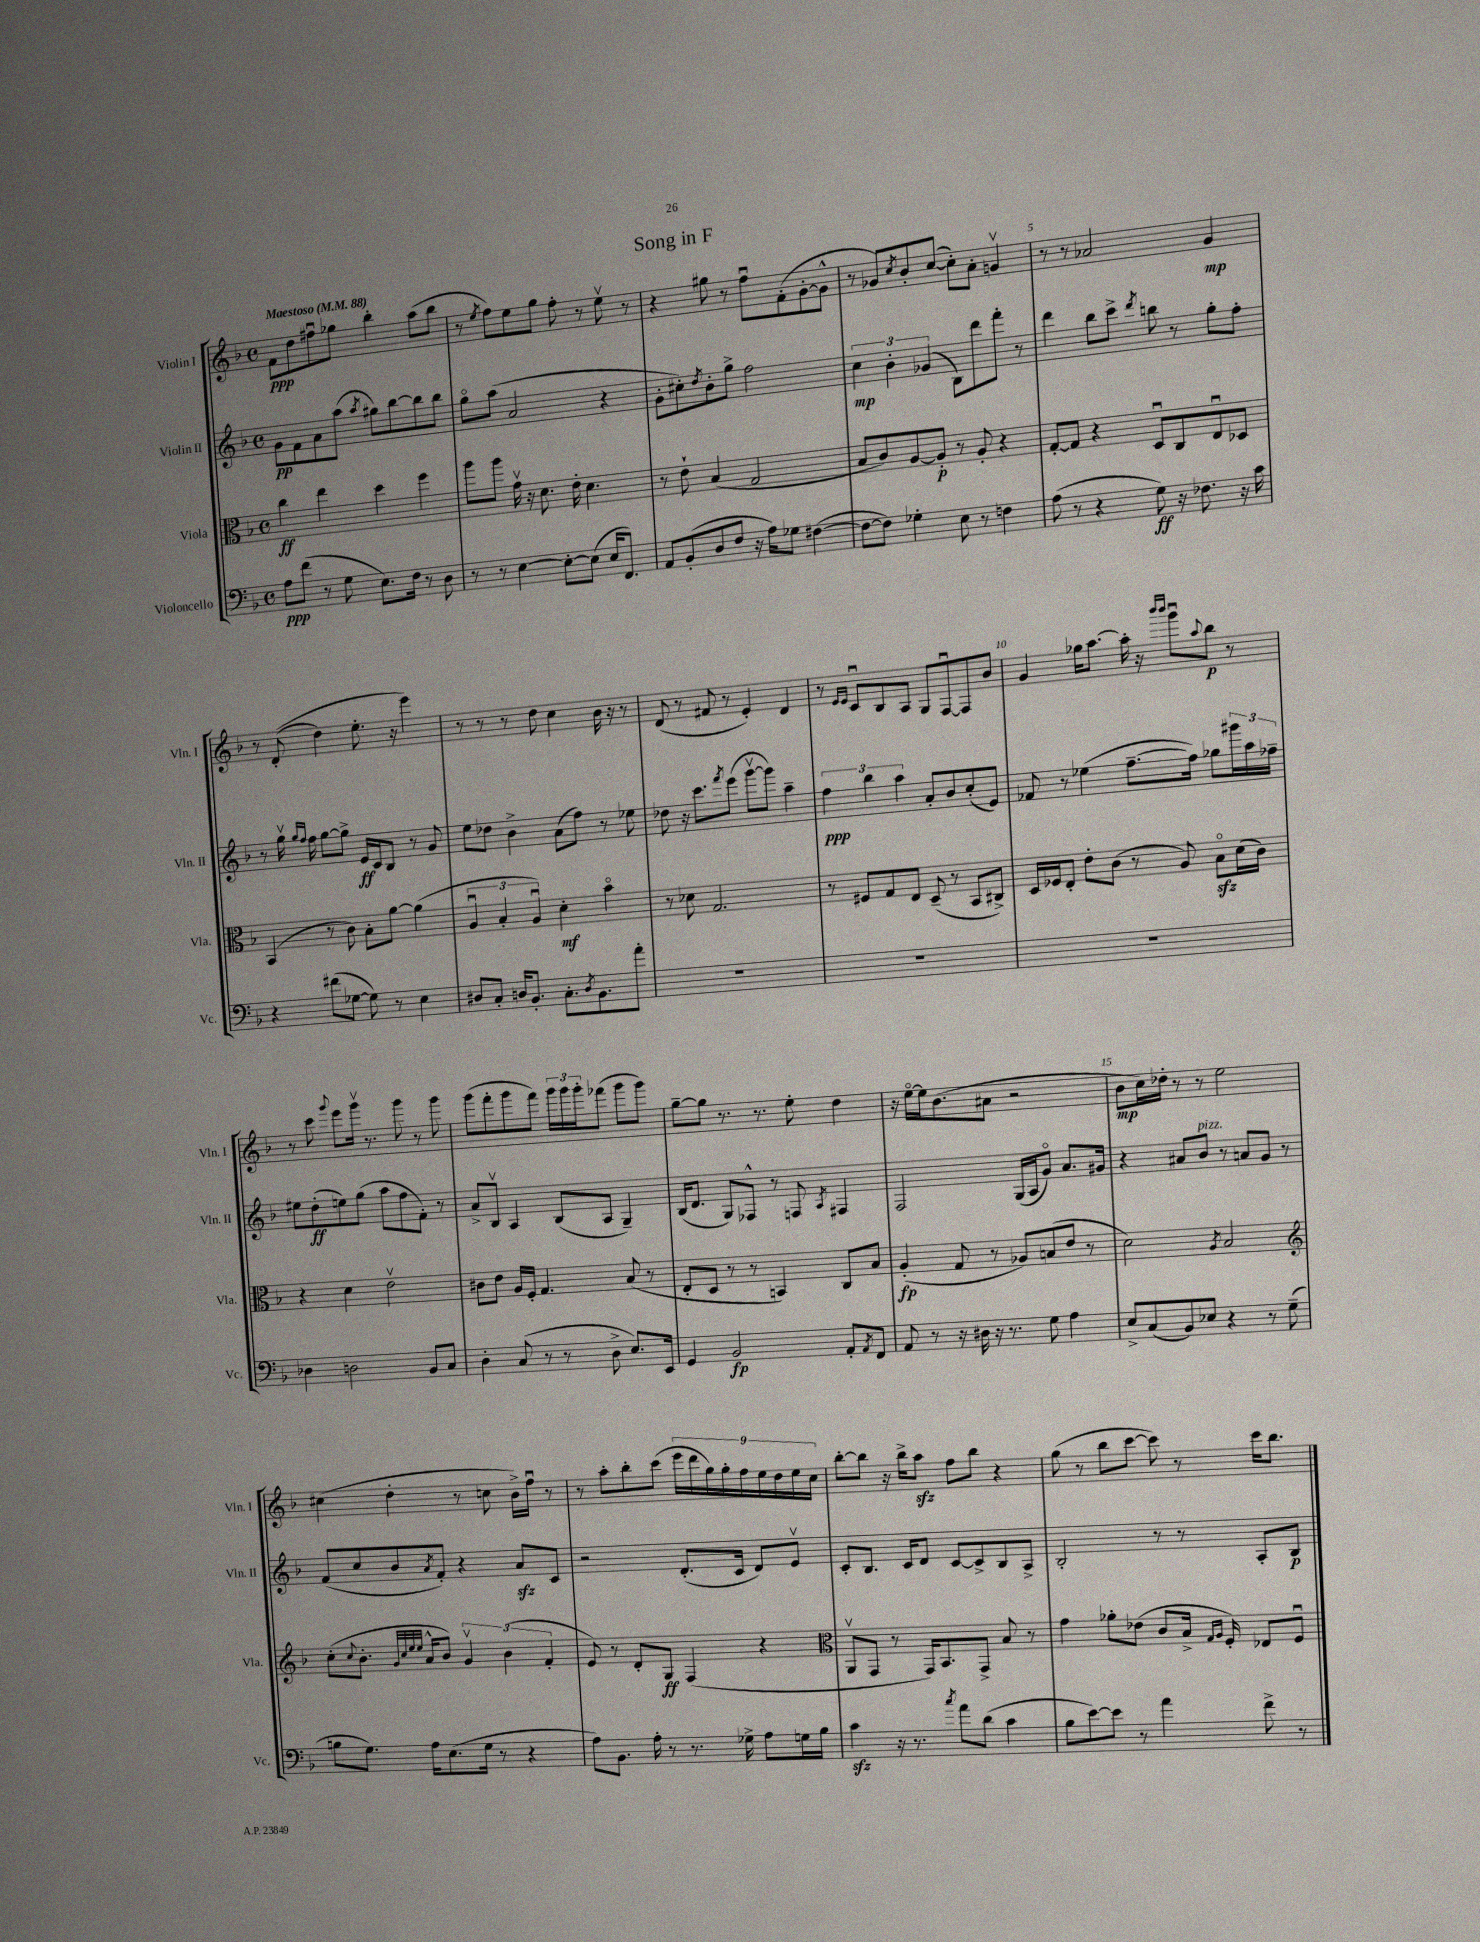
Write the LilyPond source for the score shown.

\header { title = "Song in F" }
<<
\new StaffGroup <<
\new Staff = "s0" \with { instrumentName = "Violin I" shortInstrumentName = "Vln. I" } {
    \clef treble \key f \major \defaultTimeSignature \time 4/4 \tempo "Maestoso" 4 = 88
    f'8\ppp d''8 fis''8\downbow ges''8 bes''4-. a''8( bes''8 |
    r8 \acciaccatura { e''8 } f''8) e''8 g''8 f''8-. r8 e''8\upbow r8 |
    r4 gis''8 r8 f''8\downbow f'8-.( g'8~-. g'8-^ |
    r8 ges'8) \acciaccatura { c''8 } bes'8-. c''8~( c''8-.) a'8-. g'4\upbow |
    r8 r8 aes'2 g'4\mp |
    r8 d'8-.(\( d''4) e''8.-. r16 e'''4\) |
    r8 r8 r8 d''8 c''4 bes'16 r16 r8 |
    d'8( r8 fis'8 r8 e'4-.) d'4 |
    r8 \grace { e'16 e'16 } c'8\downbow bes8 a8 g8 f8~\downbow f8 bes'8 |
    g'4 ges''16 a''8.~ a''16-. r16 \grace { bes'''16 bes'''16 } g'''8\downbow \appoggiatura { a''8 } bes''8\p r8 |
    r8 c'''8 \appoggiatura { g'''8 } e'''8 g'''16\upbow r8. g'''8 r8 g'''8 |
    g'''8( f'''8-. g'''8 f'''8) \tuplet 3/2 { g'''16 g'''16 g'''16-. } fes'''8( g'''8 g'''8) |
    g''8~-- g''8 r8. r8. e''8-. d''4 |
    r16 e''16~\flageolet e''16 bes'8.( ais'8 r2 |
    bes'8\mp c''16) des''16-. r8 r8 e''2 |
    cis''4( d''4-. r8 c''8 bes'16->) f''16\downbow r8 |
    r8 a''8-. bes''8-. c'''8( \tuplet 9/8 { e'''16 d'''16 g''16) g''16-. f''16 e''16 d''16 e''16 c''16 } |
    bes''8~-. bes''8 r16 bes''16-> a''8\sfz f''8 bes''8 r4 |
    g''8( r8 bes''8 c'''8~ c'''8) r8 c'''16 bes''8. \bar "|." |
}
\new Staff = "s1" \with { instrumentName = "Violin II" shortInstrumentName = "Vln. II" } {
    \clef treble \key f \major \defaultTimeSignature \time 4/4
    g'8\pp f'8 a'8 a''8( \acciaccatura { a''8 } gis''8) bes''8~ bes''8 bes''8 |
    g''8\flageolet a''8( a'2 r4 |
    g'8-. cis''8-.) \acciaccatura { d''8 } bes'8-. g''8-> f''2 |
    \tuplet 3/2 { c''4\mp bes'4-. ges'4( } bes8) d'''8 f'''8-. r8 |
    d'''4 bes''8 c'''8-> \acciaccatura { d'''8 } b''8 r8 g''8-. f''8-. |
    r8 g''16\upbow \grace { g''16 f''16 } f''16 g''8~ g''8-> e'16\ff c'16 bes8 r8 g'8 |
    e''8 des''8 bes'4-> a'8( f''8) r8 ees''8 |
    des''8 r16 c'''8. \acciaccatura { f'''8 } e'''8( g'''8~\upbow g'''8) a''4-- |
    \tuplet 3/2 { f''4\ppp bes''4 a''4 } a'8-. bes'8 c''8-.( e'8) |
    fes'8 r8 ees''4( f''8.~-- f''16) ges''8 \tuplet 3/2 { gis'''16 a''16 fes''16-- } |
    eis''8 d''8-.\ff( e''8) g''8( a''8 f''8 f'8-.) r8 |
    a'8-> bes8\upbow a4 bes8( a8 g4--) |
    bes16( d'8. g8) fes8-^ r8 f8 \acciaccatura { a8 } fis4 |
    f2 g16( a16 g'8\flageolet) a'8. gis'16 |
    r4 ais'8 bes'8^\markup { \italic "pizz." } r8 a'8 g'8 r8 |
    f'8( c''8 bes'8 \acciaccatura { a'8 } f'8-.) r4 a'8\sfz c'8 |
    r2 d'8.-.( c'16 d'8) e'8\upbow |
    c'8-. bes8. c'16 d'8 c'8~ c'8-> bes8 a8-> |
    bes2-. r8 r8 a8-. bes8\p \bar "|." |
}
\new Staff = "s2" \with { instrumentName = "Viola" shortInstrumentName = "Vla." } {
    \clef alto \key f \major \defaultTimeSignature \time 4/4
    c''4\ff e''4 d''4 f''4 |
    a''8 a''8 g'16\upbow r16 d'8. e'16-. d'4. |
    r8 e'8-! bes4( g2 |
    bes8 c'8) a8~ a8-.\p r8 a8-. r4 |
    g8~-. g8 r4 d8\downbow c8 e8\downbow des8 |
    bes,4( r8 c'8) bes8-. a'8~ a'4( |
    \tuplet 3/2 { a4\downbow bes4-. a4\downbow) } d'4-.\mf bes'4\flageolet |
    r8 des'8 g2. |
    r8 fis8 g8 e8 d8--( r8 bes,8 cis8->) |
    d16 fes16 e8-. e'8-. c'8( r8 a8) bes8\flageolet\sfz d'16( c'16) |
    r4 d'4 e'2\upbow |
    cis'8 e'8 a16 f16-. g4. bes8( r8 |
    e8-. d8 r8 r8 b,4) c8 bes8 |
    a4-.\fp( g8 r8 aes8) b8( e'8 r8 |
    d'2) \acciaccatura { a8 } bes2 |
    \clef treble c''8-.( \appoggiatura { c''8 } bes'8.-. \grace { g'32 c''32 e''32 e''32 } a'16-^ bes'8) \tuplet 3/2 { g'4\upbow bes'4( f'4-. } |
    e'8) r8 d'8-. g8\ff f4( r4 |
    \clef alto a,8\upbow g,8 r8 g,16) bes,8. g,8-> bes8 r8 |
    g'4 aes'8-. ees'8( c'8 bes16-> \grace { g16 a16 } f16-.) ees8 f8\downbow \bar "|." |
}
\new Staff = "s3" \with { instrumentName = "Violoncello" shortInstrumentName = "Vc." } {
    \clef bass \key f \major \defaultTimeSignature \time 4/4
    a8\ppp f'8( r8 g8 e8.) f16 r8 d8 |
    r8 r8 e4~ e8~-. e8( e16 f,8.) |
    a,8 bes,8-.( d8 f8 r16 a16) ges8 fis4~( |
    fis8~ fis8) ges4-. e8 r8 f4 |
    a8( r8 r4 g8\ff) r16 fes8. r16 c'16 |
    r4 fis'8( ges8~ ges8) r8 e4 |
    dis8 c8-. d16 bes,8.-. c8.-. \acciaccatura { d8 } bes,8. a'8-. |
    R1 |
    R1 |
    R1 |
    des4 d2 bes,8 c8 |
    d4-. c8( r8 r8 d8-> e8.) e,16 |
    g,4 bes,2\fp a,8-. \acciaccatura { a,8 } f,8 |
    a,8 r8 r16 dis16 r16 r8. g8 a4 |
    e8-> c8( bes,8) ees8 r4 r8 g8--( |
    b8 g8.) a16 e8.( g16 r8 r4 |
    a8) bes,8. a16-. r8 r8. ges16-> a8 g16 bes16 |
    c'4\sfz r16 r8. \acciaccatura { c''8 } a'8 d'8( c'4 |
    bes8 e'8~) e'8 r8 a'4 f'8-> r8 \bar "|." |
}
>>
>>
\layout { \context { \Score \override BarNumber.break-visibility = ##(#f #t #t) barNumberVisibility = #(every-nth-bar-number-visible 5) } }
